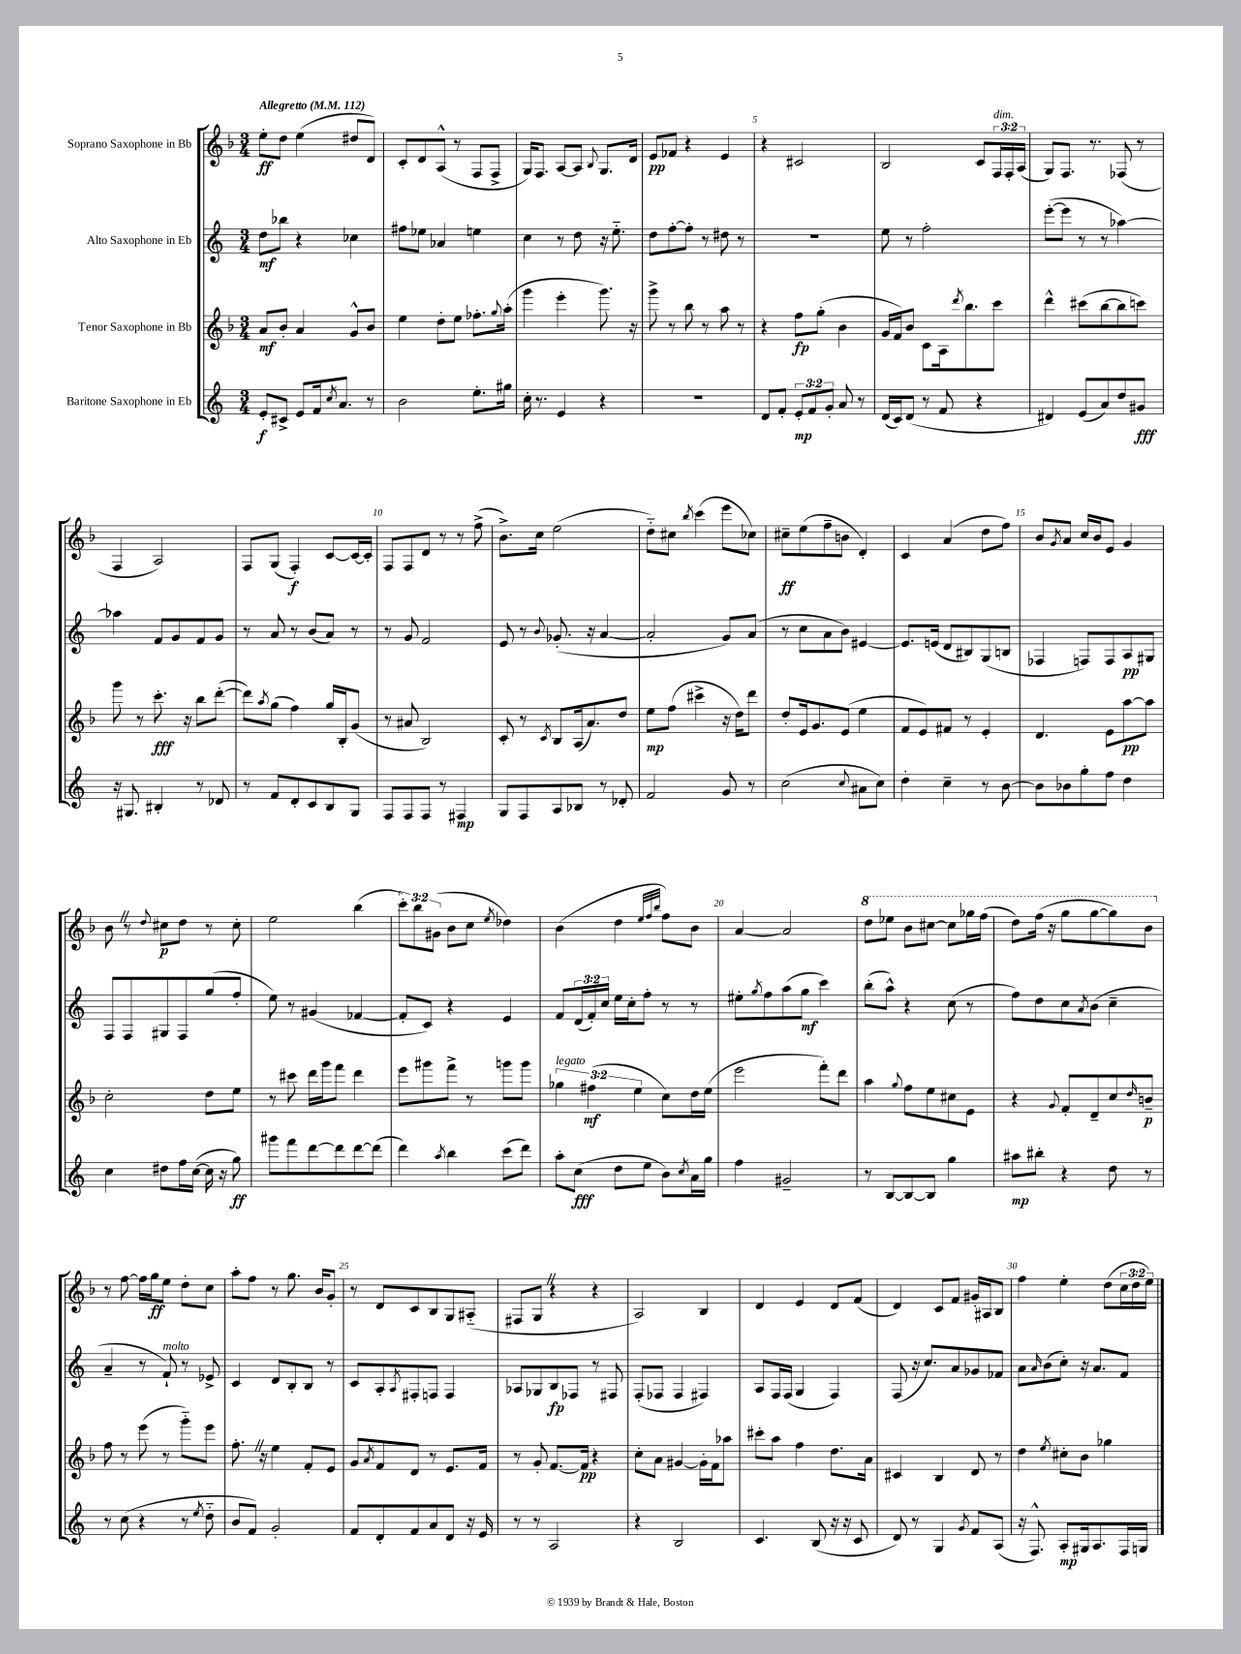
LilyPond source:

<<
\new StaffGroup <<
\new Staff = "s0" \with { instrumentName = "Soprano Saxophone in Bb" } {
    \clef treble \key f \major \numericTimeSignature \time 3/4 \override Staff.TupletNumber.text = #tuplet-number::calc-fraction-text \tempo "Allegretto" 4 = 112
    e''8-.\ff d''8 e''4( dis''8 d'8) |
    c'8-. d'8 a8-^( r8 f8 f8-> |
    g16) f8. a8~ a8 \appoggiatura { bes8 } g8. d'16 |
    e'8\pp fes'8 r4 e'4 |
    r4 cis'2 |
    bes2 c'8 \tuplet 3/2 { f16^\markup { \italic "dim." } f16-. a16( } |
    g8) f8. r8. fes8( r8 |
    f4 a2) |
    f8 g8( f4-.\f) c'8~ c'16~ c'16-. |
    f8 f8 d'8 r8 r8 f''8->( |
    bes'8.->) c''16 e''2( |
    d''8-_) cis''8 \acciaccatura { bes''8 } c'''4( e'''8 ces''8) |
    cis''8--\ff e''8( f''8-- b'8 d'4-.) |
    c'4 a'4( d''8 f''8) |
    bes'8 \acciaccatura { g'8 } a'8 c''16 bes'16 e'8 g'4 |
    bes'8 \once \override BreathingSign.text = \markup { \musicglyph "scripts.caesura.straight" } \breathe r8 \appoggiatura { d''8 } cis''8\p d''8 r8 cis''8-. |
    e''2 bes''4( |
    \tuplet 3/2 { c'''8-.) bes''8 gis'8( } bes'8 c''8 \acciaccatura { e''8 } des''4) |
    bes'4( d''4 \grace { e''32 f''32 bes''32 } f''8) bes'8 |
    a'4~ a'2 |
    \ottava #1 d'''8 ees'''8 bes''8 cis'''8~ cis'''8 ges'''16 f'''16( |
    d'''8) f'''16( r16 g'''8 g'''8~ g'''8) bes''8 \ottava #0 |
    r8 f''8~ f''16 g''16\ff e''8 d''8-. c''8 |
    a''8-. f''8 r8 g''8. bes'16 g'8-. |
    r8 d'8 c'8 bes8 g8 ais8-_( |
    fis8 g8 \once \override BreathingSign.text = \markup { \musicglyph "scripts.caesura.straight" } \breathe r4 r4 |
    a2) bes4 |
    d'4 e'4 d'8 f'8( |
    d'4) c'8 f'8 gis'16-. ais16 bes8 |
    f''4 e''4-. d''8( \tuplet 3/2 { c''16 d''16 e''16) } \bar "|." |
}
\new Staff = "s1" \with { instrumentName = "Alto Saxophone in Eb" } {
    \clef treble \key c \major \numericTimeSignature \time 3/4 \override Staff.TupletNumber.text = #tuplet-number::calc-fraction-text
    d''8\mf bes''8 r4 ces''4 |
    fis''8 ees''8 aes'4 e''4 |
    c''4 r8 d''8 r16 e''8.-_ |
    d''8 f''8~-. f''8-. r8 dis''8 r8 |
    R2. |
    e''8 r8 f''2-. |
    e'''8~-.( e'''8 r8 r8 aes''4~) |
    aes''4 f'8 g'8 f'8 g'8 |
    r8 a'8 r8 b'8( a'8) r8 |
    r8 g'8 f'2 |
    e'8 r8 \appoggiatura { b'8 } ges'8.-.( r16 a'4~ |
    a'2-. g'8) a'8( |
    r8 c''8 a'8 b'8) eis'4~ |
    eis'8. e'16( d'8 bis8) g8( b8 |
    fes4 f8) f8 a8\pp gis8 |
    f8 f8 gis8 f8 g''8( f''8-. |
    e''8) r8 gis'4( fes'4~ |
    fes'8-. c'8) r4 e'4 |
    f'8 \tuplet 3/2 { d'16( f'16-.) c''16 } e''16 c''16-. f''8-. r8 r8 |
    eis''8-. \acciaccatura { g''8 } f''8 a''8( g''8\mf c'''4) |
    b''8-.( a''8-^) r4 c''8( r8 |
    f''8) d''8 c''8 \acciaccatura { a'8 } b'8( c''4-- |
    a'4-- r8 f'8-!^\markup { \italic "molto" }) r8 ees'8-> |
    c'4 d'8 b8-. b8 r8 |
    c'8 a8-. \acciaccatura { a8 } fis8-. f8 f4 |
    aes8 ges8 b8\fp fes8 r8 fis8 |
    f8-.( fes8 fes4 fis4) |
    a8 f16 f16( g4 f4) |
    f8( r16 c''8.) a'8 ges'8 fes'8 |
    a'8 \grace { a'16 } b'8( c''8-.) r16 a'8. f'8 \bar "|." |
}
\new Staff = "s2" \with { instrumentName = "Tenor Saxophone in Bb" } {
    \clef treble \key f \major \numericTimeSignature \time 3/4 \override Staff.TupletNumber.text = #tuplet-number::calc-fraction-text
    a'8\mf bes'8-. a'4 g'8-^ bes'8 |
    e''4 d''8-. e''8 fes''8.-. \appoggiatura { g''8 } a''16-.( |
    g'''4 e'''4-. g'''8.) r16 |
    g'''8-> r8 bes''8 r8 a''8 r8 |
    r4 f''8\fp g''8-.( bes'4 |
    g'16 f'16) bes'8 c'8 a16 \acciaccatura { d'''8 } bes''8. c'''8 |
    d'''4-^ cis'''8( bes''8~ bes''8 c'''8) |
    g'''8 r8 c'''8.-.\fff r16 bes''8 d'''8~-.( |
    d'''8) \acciaccatura { a''8 } g''8( f''4) g''16 bes16-. g'8( |
    r8 ais'8 bes2) |
    c'8-. r8 \acciaccatura { c'8 } bes8 a16( a'8.) d''8 |
    e''8\mp f''8( cis'''4-> r16 d''16) d'''8 |
    d''8-. e'16 g'8. e'8( e''4 |
    f'8 e'8) fis'8 r8 e'4-. |
    d'4. e'8 a''8~\pp a''8 |
    c''2-. d''8 e''8 |
    r8 cis'''8 d'''16 g'''16 f'''8 d'''4 |
    e'''8 gis'''8 f'''8-> r8 g'''8 g'''8 |
    \tuplet 3/2 { ges''4^\markup { \italic "legato" } fis''4\mf( e''4 } c''8) d''16 e''16( |
    e'''2 f'''8-.) d'''8 |
    a''4 \appoggiatura { g''8 } f''8 e''8 cis''8 e'8 |
    r4 \appoggiatura { g'8 } f'8-. d'8-- c''8 \grace { d''16 } b'8--\p |
    f''8 r8 e'''8( r8 g'''8-_) e'''8 |
    f''8.-. \once \override BreathingSign.text = \markup { \musicglyph "scripts.caesura.straight" } \breathe r16 e''4 f'8-. e'8 |
    g'8 \acciaccatura { a'8 } f'8 d'8 r8 e'8. f'16 |
    r8 g'8-. f'8.~ f'16\pp r4 |
    c''8-. a'8 gis'4~ gis'16-. f'16 aes''8 |
    cis'''8-. a''8 f''4 d''8. a'16 |
    cis'4 bes4 d'8 r8 |
    d''4 \acciaccatura { e''8 } cis''8-. bes'8 ges''4 \bar "|." |
}
\new Staff = "s3" \with { instrumentName = "Baritone Saxophone in Eb" } {
    \clef treble \key c \major \numericTimeSignature \time 3/4 \override Staff.TupletNumber.text = #tuplet-number::calc-fraction-text
    e'8-.\f cis'8-> e'8 f'16 \acciaccatura { c''8 } a'8. r8 |
    b'2 e''8.-. gis''16 |
    c''16-. r8. e'4 r4 |
    R2. |
    d'8 f'8-. \tuplet 3/2 { e'8-.\mp f'8 g'8-. } a'8 r8 |
    d'16( c'16) d'8( r8 f'8 r4 |
    dis'4) e'8( a'8) d''8 gis'8\fff |
    r16 gis8. bis4-. r8 des'8 |
    r8 f'8 d'8-. c'8 b8 g8 |
    f8 f8 f8 r8 fis4\mp |
    g8 f8 a8 bes8 r8 des'8-. |
    f'2 g'8 r8 |
    c''2( \appoggiatura { c''8 } ais'8 c''8) |
    d''4-. c''4-- r8 b'8~ |
    b'8 bes'8 g''8-. f''8 d''4 |
    c''4 dis''8 f''16 c''16~( c''16 r16 g''8\ff) |
    gis'''8 f'''8 d'''8~ d'''8 d'''8~ d'''8( |
    d'''4) \acciaccatura { a''8 } b''4 c'''8( d'''8) |
    a''8-. c''8\fff( d''8 e''8 b'8) \acciaccatura { c''8 } a'16 g''16 |
    f''4 gis'2-- |
    r8 b8~ b8~ b8 g''4 |
    ais''8\mp bis''8-. r4 d''8 r8 |
    r8 c''8( r4 r8 \acciaccatura { e''8 } d''8-_ |
    b'8 f'8) g'2-. |
    f'8 d'8-. f'8 a'8 d'8 r16 e'16 |
    r8 r8 a2 |
    r4 b2 |
    c'4. b8( r16 r16 c'8 |
    d'8) r8 g4 \acciaccatura { g'8 } f'8 a8( |
    r16 f8.-^) a8-.\mp gis16 a8. f16 g16 \bar "|." |
}
>>
>>
\layout { \context { \Score \override BarNumber.break-visibility = ##(#f #t #t) barNumberVisibility = #(every-nth-bar-number-visible 5) } }
